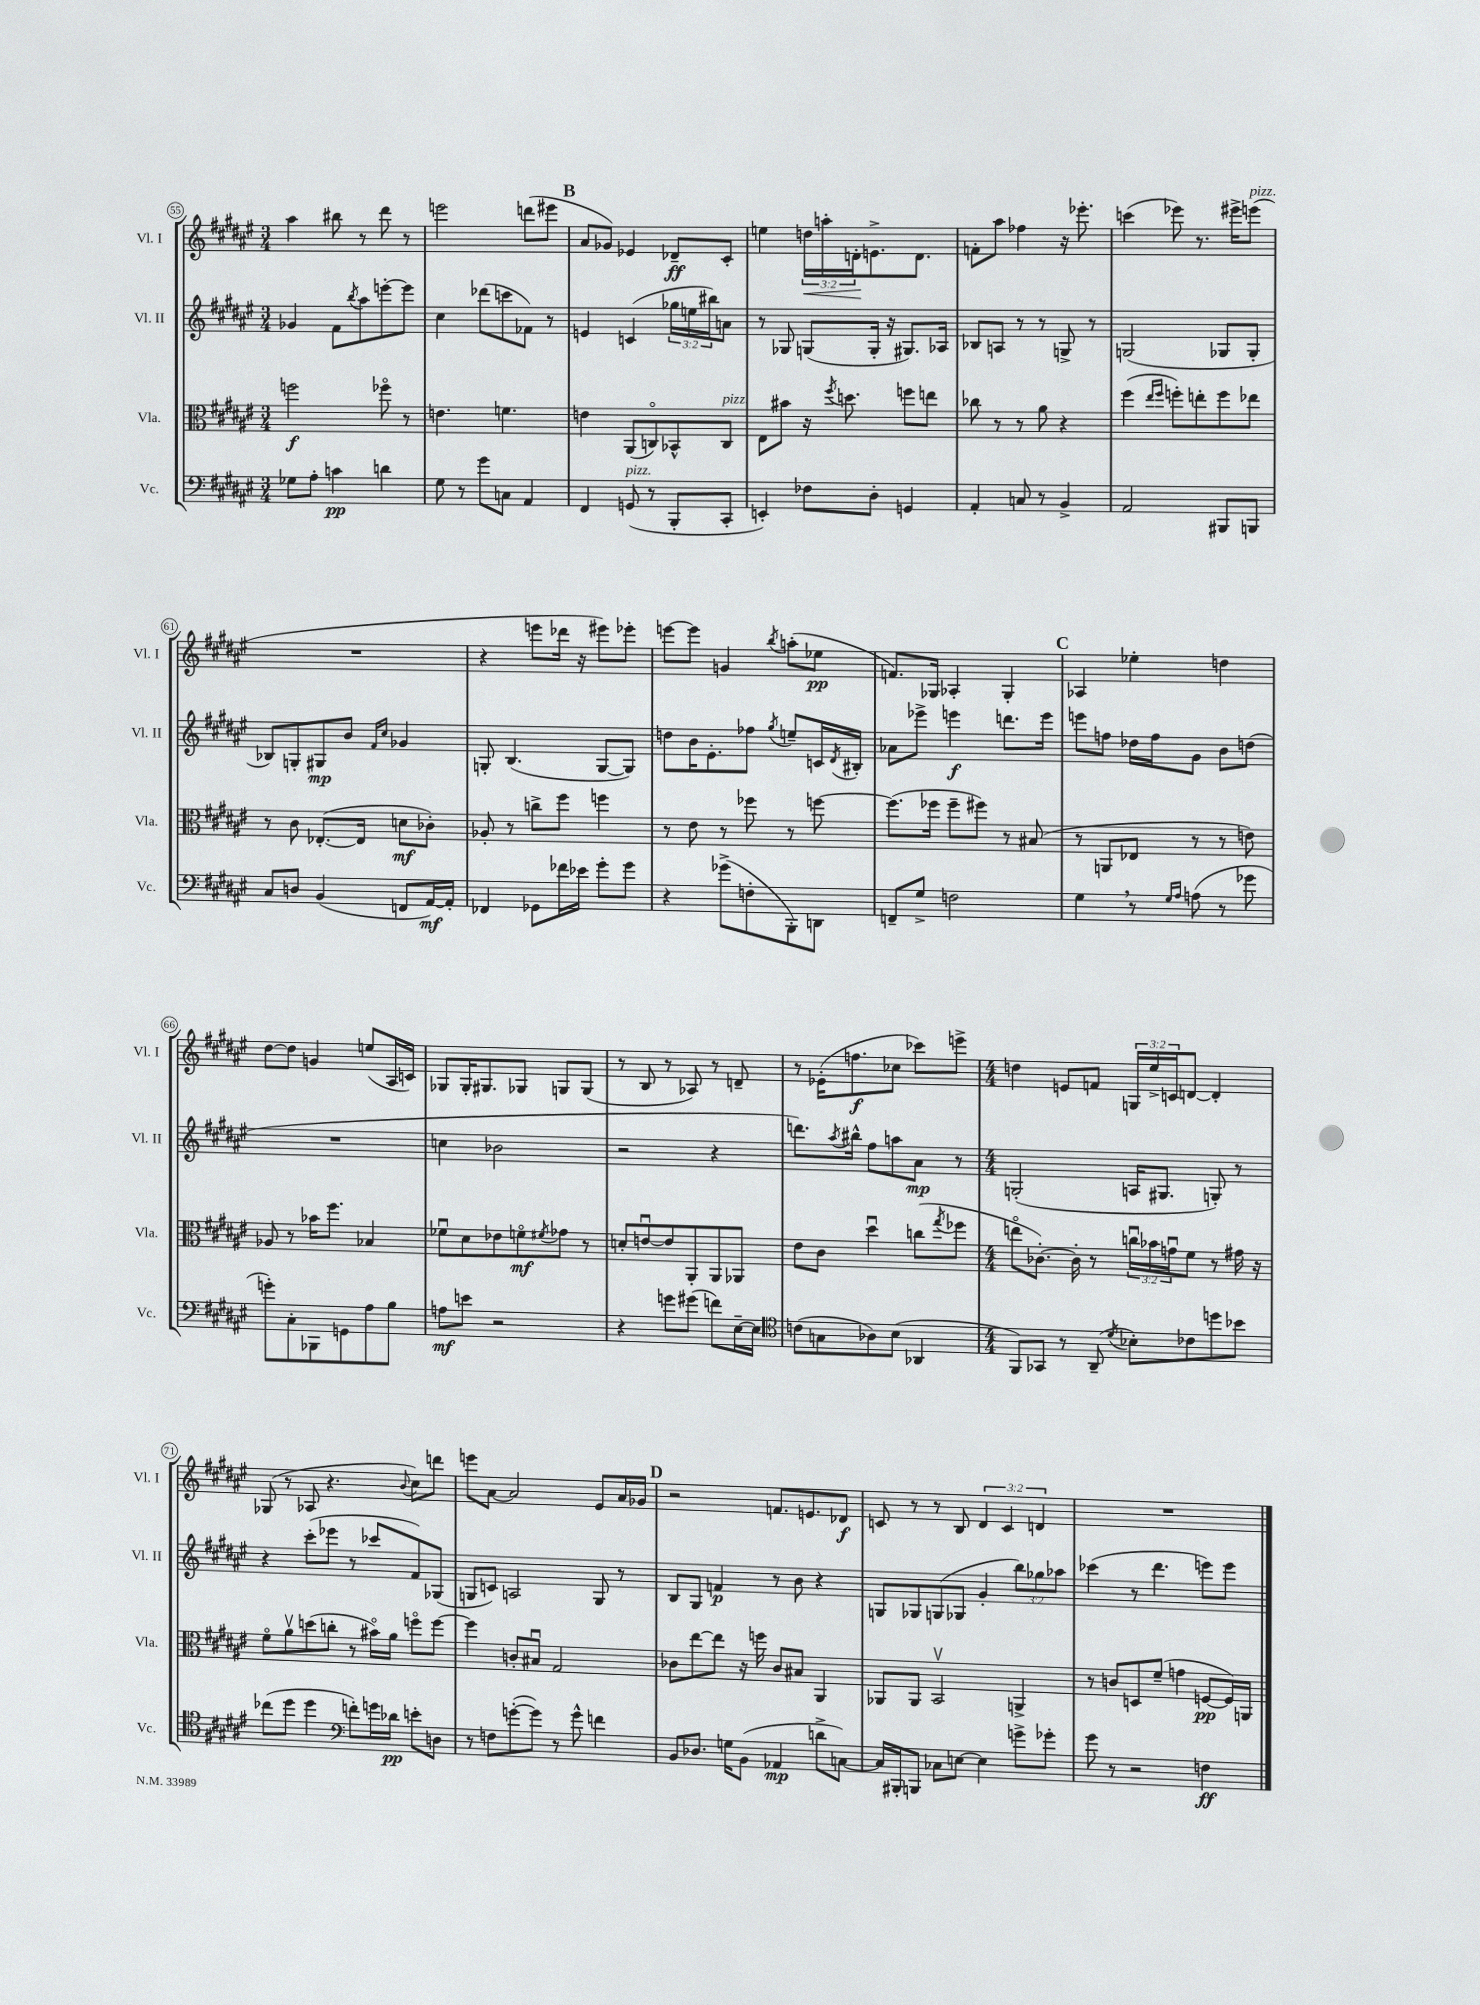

**kern	**dynam	**kern	**dynam	**kern	**dynam	**kern	**dynam
*part4	*part4	*part3	*part3	*part2	*part2	*part1	*part1
*staff4	*staff4	*staff3	*staff3	*staff2	*staff2	*staff1	*staff1
*I"Vc.	*	*I"Vla.	*	*I"Vl. II	*	*I"Vl. I	*
*I'Vc.	*	*I'Vla.	*	*I'Vl. II	*	*I'Vl. I	*
*clefF4	*	*clefC3	*	*clefG2	*	*clefG2	*
*k[f#c#g#d#a#e#]	*	*k[f#c#g#d#a#e#]	*	*k[f#c#g#d#a#e#]	*	*k[f#c#g#d#a#e#]	*
*M3/4	*	*M3/4	*	*M3/4	*	*M3/4	*
=55	=55	=55	=55	=55	=55	=55	=55
8G-X\L	.	2ffn\	f	4g-X/	.	4aa#\	.
8A#'\J	.	.	.	.	.	.	.
4cn\	pp	.	.	8f#\L	.	8bb#X\	.
.	.	.	.	8qbb/	.	.	.
.	.	.	.	8aa#\	.	8r	.
4dn\	.	8ff-X\	.	[8eeen'\	.	8ddd#\	.
.	.	8r	.	8eee\J]	.	8r	.
=56	=56	=56	=56	=56	=56	=56	=56
8G#\	.	4.en\	.	4cc#\	.	2eeen\	.
8r	.	.	.	.	.	.	.
8g#\L	.	.	.	(8ddd-X\L	.	.	.
8Cn\J	.	4.fn\	.	8cccn\	.	.	.
4AA#/	.	.	.	8f-X\J)	.	(8dddn\L	.
.	.	.	.	8r	.	8eee#X\J	.
!!LO:REH:place=s1:t=B
=57	=57	=57	=57	=57	=57	=57	=57
4FF#/	.	4en\	.	4en/	.	8a#/L	.
.	.	.	.	.	.	8g-X/J)	.
!LO:TX:a:i:t=pizz.	!	!	!	!	!	!	!
(8GGn/	.	(8AA#/L	.	(4cn/	.	4e-X/	.
8r	.	8Cn/)	.	.	.	.	.
8BBB'/L	.	8BB-X^^/	.	24gg-X\LL	.	8d-X~/L	ff
.	.	.	.	24een\	.	.	.
.	.	.	.	24bb#X\J)	.	.	.
!	!	!LO:TX:a:i:t=pizz.	!	!	!	!	!
8CC#'/J	.	8C/J	.	8an\J	.	8c#'/J	.
=58	=58	=58	=58	=58	=58	=58	=58
4EEn'/)	.	8E#\L	.	8r	.	4een\	.
.	.	8b#X\J	.	8G-X/	.	.	.
!	!	!	!	!	!	!	!LO:HP:b
8F-X\L	.	16r	.	(8Gn/L	.	24ddn\LL	<
.	.	.	.	.	.	24aan'\	.
.	.	8qff#/	.	.	.	.	.
.	.	8.ddn\	.	.	.	.	.
.	.	.	.	.	.	24dn'\J	.
8D#'\J	.	.	.	16G'/Jk	.	8.en^\	[
.	.	.	.	16r	.	.	.
4GGn/	.	8ffn\L	.	8.G#X/L)	.	.	.
.	.	.	.	.	.	8.d\J	.
.	.	8een\J	.	.	.	.	.
.	.	.	.	16A-X/Jk	.	.	.
=59	=59	=59	=59	=59	=59	=59	=59
4AA#'/	.	8cc-X\	.	8B-X/L	.	8fn'\L	.
.	.	8r	.	8An/J	.	8aa#\J	.
8Cn/	.	8r	.	8r	.	4ff-X\	.
8r	.	8a#\	.	8r	.	.	.
4BB^/	.	4r	.	8Gn^/	.	16r	.
.	.	.	.	.	.	8.eee-X'\	.
.	.	.	.	8r	.	.	.
=60	=60	=60	=60	=60	=60	=60	=60
2AA#/	.	(4ff#\	.	(2Gn/	.	(4cccn\	.
.	.	16qqee#/LL	.	.	.	.	.
.	.	16qqff#/JJ	.	.	.	.	.
.	.	8ffn'\L)	.	.	.	8eee-X\)	.
.	.	8een'\	.	.	.	8.r	.
8BBB#X/L	.	8ff\	.	8G-X/L	.	.	.
.	.	.	.	.	.	16eee#X^\KL	.
!	!	!	!	!	!	!LO:TX:a:i:t=pizz.	!
8BBBn/J	.	8ee-X\J	.	8G-'/J	.	(8eeen\J	.
!!LO:LB:g=z
=61	=61	=61	=61	=61	=61	=61	=61
8C#/L	.	8r	.	8B-X/L)	.	2.r	.
8Dn/J	.	8c#\	.	8Gn'/	.	.	.
(4BB/	.	([8.E-X'/L	.	8G#X/	mp	.	.
.	.	.	.	8b/J	.	.	.
.	.	16E-/Jk]	.	.	.	.	.
.	.	.	.	16qqf#/LL	.	.	.
.	.	.	.	16qqcc#/JJ	.	.	.
8FFn/L	.	8dn\L	mf	4g-X/	.	.	.
[16AA#/L)	mf	8c-X'\J)	.	.	.	.	.
16AA#'/JJ]	.	.	.	.	.	.	.
=62	=62	=62	=62	=62	=62	=62	=62
4FF-X/	.	8A-X'/	.	8Gn'/	.	4r	.
.	.	8r	.	(4.B/	.	.	.
8GG-X\L	.	8ccn^\L	.	.	.	8eeen\L	.
16f-X\L	.	8ff#\J	.	.	.	16ddd-X\Jk	.
16e-X\JJ	.	.	.	.	.	16r	.
8g#'\L	.	4ffn\	.	[8G/L	.	8eee#X\L)	.
8g#\J	.	.	.	8G/J])	.	8eee-X'\J	.
=63	=63	=63	=63	=63	=63	=63	=63
4r	.	8r	.	8ddn\L	.	[8eeen\L	.
.	.	8e#\	.	16b\K	.	8eee\J]	.
.	.	.	.	8.e#'\	.	.	.
(8g-X^\L	.	8r	.	.	.	4gn/	.
8Fn'\	.	8ff-X\	.	8ff-X\J	.	.	.
.	.	.	.	8qgg#/	.	8qbb/	.
8BBB'\)	.	8r	.	8een~/L	.	(8aan'\L	.
8DDn\J	.	[8ffn\	.	16cn/L	.	8ee-X\J	pp
.	.	.	.	8qd#/	.	.	.
.	.	.	.	16B#X'/JJ	.	.	.
=64	=64	=64	=64	=64	=64	=64	=64
8FFn~/L	.	(8.ff\L]	.	8a-X\L	.	8.fn/L)	.
8G#^/J	.	.	.	8eee-X^\J	.	.	.
.	.	16ff-X\Jk	.	.	.	16G-X/Jk	.
2Fn\	.	8ff-~\L	.	4eeen\	f	4A-X'/	.
.	.	8ff#X\J)	.	.	.	.	.
.	.	8r	.	8.dddn\L	.	4G-'/	.
.	.	(8B#X/	.	.	.	.	.
.	.	.	.	16eee\Jk	.	.	.
!!LO:REH:place=s1:t=C
=65	=65	=65	=65	=65	=65	=65	=65
4G#,\	.	8r	.	8eeen\L	.	4A-X/	.
.	.	8AAn/L	.	8ffn\J	.	.	.
8r	.	8E-X/J	.	16dd-X\LL	.	4ee-X'\	.
.	.	.	.	16ff\J	.	.	.
16qqG#/LL	.	.	.	.	.	.	.
16qqA#/JJ	.	.	.	.	.	.	.
(8An\	.	8r	.	8g#\J	.	.	.
8r	.	8r	.	8b\L	.	4ddn\	.
8g-X\	.	8en\)	.	(8ddn\J	.	.	.
!!LO:LB:g=z
=66	=66	=66	=66	=66	=66	=66	=66
8gn'\L)	.	8A-X/	.	2.r	.	[8dd#\L	.
8C#'\	.	8r	.	.	.	8dd#\J]	.
8BBB-X\	.	16b-X\KL	.	.	.	4gn/	.
.	.	8.ff#\J	.	.	.	.	.
8GGn\	.	.	.	.	.	.	.
8A#\	.	4B-X/	.	.	.	(8een/L	.
8B\J	.	.	.	.	.	16A#/L	.
.	.	.	.	.	.	16cn/JJ)	.
=67	=67	=67	=67	=67	=67	=67	=67
8An\L	mf	8f-Xu\L	.	4ccn\	.	8G-X/L	.
8en\J	.	8d#\	.	.	.	16G-'/K	.
.	.	.	.	.	.	8.G#X/	.
2r	.	8e-X\	.	2b-X\	.	.	.
.	.	8fn\	mf	.	.	8G-X/J	.
.	.	8qf#X/	.	.	.	.	.
.	.	8g-X\J	.	.	.	8Gn/L	.
.	.	8r	.	.	.	(8G/J	.
=68	=68	=68	=68	=68	=68	=68	=68
4r	.	8dn'/L	.	2r	.	8r	.
.	.	[8enu/	.	.	.	8B/	.
8gn\L	.	8e/]	.	.	.	8r	.
(8g#X\J	.	8AA#'/	.	.	.	8A-X/)	.
8fn\L)	.	8AA#/	.	4r	.	8r	.
[16E#~\L	.	8AA-X/J	.	.	.	8dn~/	.
16E#\JJ]	.	.	.	.	.	.	.
=69	=69	=69	=69	=69	=69	=69	=69
*clefC4	*	*	*	*	*	*	*
(8cn\L	.	8e#\L	.	8.dddn\L)	.	8r	.
8Gn\	.	8c#\J	.	.	.	(16e-X'\KL	.
.	.	.	.	8qaa#/	.	.	.
.	.	.	.	16bb#X^^\Jk	.	8.ffn\	f
8A-X\)	.	4dd#u\	.	8ff#\L	.	.	.
(8B\J	.	.	.	8aan\	.	8cc-X\J	.
4AA-X/	.	(8ccn\L	.	8a#\J	mp	8ccc-X\L)	.
.	.	8qgg#/	.	.	.	.	.
.	.	8ff-X\J	.	8r	.	8eeen^\J	.
=70	=70	=70	=70	=70	=70	=70	=70
*M4/4	*	*M4/4	*	*M4/4	*	*M4/4	*
8FF#/L)	.	8een\L	.	(2Gn'/	.	4ddn\	.
8GG-X/J	.	[8.c-X'\J)	.	.	.	.	.
8r	.	.	.	.	.	8en/L	.
.	.	16c-'\]	.	.	.	.	.
(8AA#~/	.	8r	.	.	.	8fn/J	.
8qd#/	.	.	.	.	.	.	.
8B-X'\L)	.	24ccnu\LL	.	16An/KL	.	24Gn/LL	.
.	.	24b-X\	.	.	.	24ee#^/	.
.	.	.	.	8.G#X/J	.	.	.
.	.	24gnu\J	.	.	.	24cn/J	.
8c-X\	.	8f#\J	.	.	.	[8dn/J	.
8ddn\	.	8r	.	8Gn'/)	.	4d'/]	.
8b-X\J	.	16g#X\	.	8r	.	.	.
.	.	16r	.	.	.	.	.
!!LO:LB:g=z
=71	=71	=71	=71	=71	=71	=71	=71
(8cc-X\L	.	8f#\L	.	4r	.	(8G-X/	.
8dd#\J	.	8a#v\	.	.	.	8r	.
4dd#\	.	(8ddn\	.	(8ccc#'\L	.	8A-X/	.
.	.	8ccn'\J	.	8eee-X\J	.	4.r	.
*clefF4	*	*	*	*	*	*	*
8fn'\L)	.	8r	.	8r	.	.	.
16gn\L	.	16b#X\LL)	.	8ccc-X/L	.	.	.
16d-X\JJ	pp	16a#\JJ	.	.	.	.	.
.	.	.	.	.	.	8qqb/	.
8en'\L	.	8ffn\L	.	8f#/)	.	8cc#\L)	.
8Dn\J	.	[8ff\J	.	(8G-X/J	.	8dddn\J	.
=72	=72	=72	=72	=72	=72	=72	=72
8r	.	4ff\]	.	8Gn/L	.	8eeen\L	.
8Fn\L	.	.	.	8cn/J)	.	[8a#\J	.
([8gn'\	.	8cn'/L	.	2An/	.	2a#/]	.
8g\J])	.	8B#Xu/J	.	.	.	.	.
8r	.	2G#/	.	.	.	.	.
8g^^\	.	.	.	.	.	.	.
4fn\	.	.	.	8G/	.	8e#/L	.
.	.	.	.	8r	.	16a#/L	.
.	.	.	.	.	.	16g-X/JJ	.
!!LO:REH:place=s1:t=D
=73	=73	=73	=73	=73	=73	=73	=73
8BB/L	.	8c-X\L	.	8B/L	.	2r	.
8.D-X/J	.	[8ee#\	.	8G#/J	.	.	.
.	.	8ee#\J]	.	4fn/	p	.	.
16Gn\KL	.	.	.	.	.	.	.
(8BB\J	.	16r	.	.	.	.	.
.	.	16ffn\	.	.	.	.	.
4AA-X/	mp	8c-/L	.	8r	.	8.fn/L	.
.	.	8B#X/J	.	8b\	.	.	.
.	.	.	.	.	.	8.en/	.
8dn^\L	.	4AA#/	.	4r	.	.	.
[8Cn\J)	.	.	.	.	.	8d-X/J	f
=74	=74	=74	=74	=74	=74	=74	=74
16C/LL]	.	8AA-X/L	.	8Gn/L	.	8cn/	.
16BBB#X'/J	.	.	.	.	.	.	.
8BBBn/J	.	8AA-/J	.	8G-X/	.	8r	.
8C-X\L	.	2BBv/	.	(8Gn/	.	8r	.
[8En\J	.	.	.	8G-X/J	.	8B/	.
4E\]	.	.	.	4g#'/	.	6d#/	.
.	.	.	.	.	.	6c/	.
8gn^\L	.	4AAn^/	.	12bb\L)	.	.	.
.	.	.	.	12gg-X\	.	6dn/	.
8g-X'\J	.	.	.	.	.	.	.
.	.	.	.	12aa-X\J	.	.	.
=75	=75	=75	=75	=75	=75	=75	=75
8g#\	.	8r	.	(4ccc-X\	.	1r	.
8r	.	8cn/L	.	.	.	.	.
2r	.	8Dn/	.	8r	.	.	.
.	.	(8f#~/J	.	4.ddd#\	.	.	.
.	.	4gn\	.	.	.	.	.
4Fn\	ff	[8Fn/L	pp	8eeen\L)	.	.	.
.	.	16F/L])	.	8eee\J	.	.	.
.	.	16AAn/JJ	.	.	.	.	.
==	==	==	==	==	==	==	==
*-	*-	*-	*-	*-	*-	*-	*-
